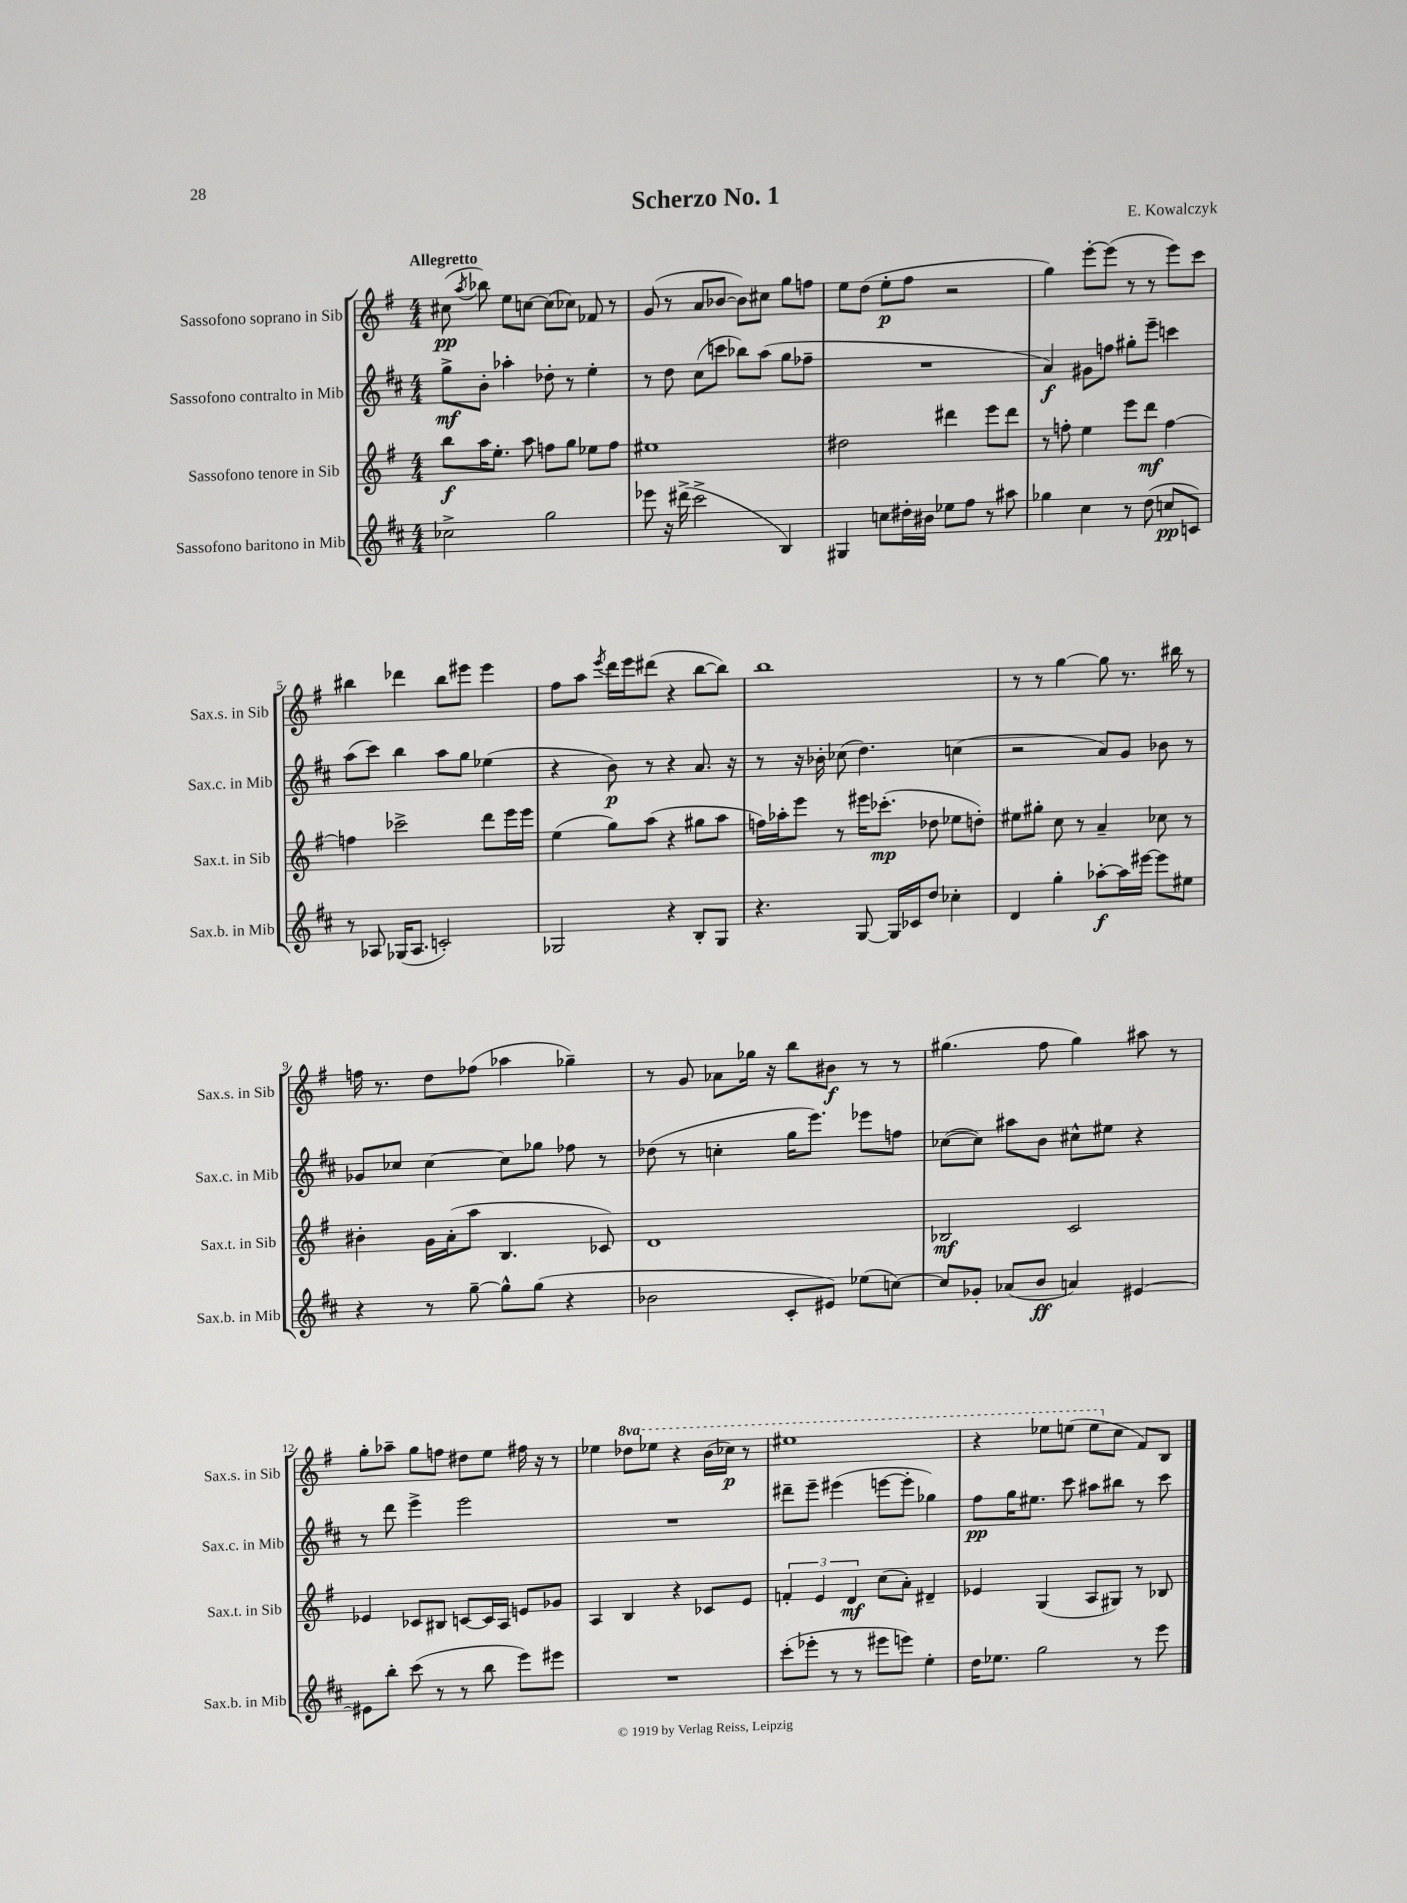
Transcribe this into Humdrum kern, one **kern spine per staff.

**kern	**kern	**kern	**kern
*staff4	*staff3	*staff2	*staff1
*clefG2	*clefG2	*clefG2	*clefG2
*k[f#c#]	*k[f#]	*k[f#c#]	*k[f#]
*M4/4	*M4/4	*M4/4	*M4/4
2cc-^	8bb	8gg^	(8cc#
.	.	.	8qaa
.	16aa	8b'	8bb-)
.	8.ee'	.	.
.	.	4aa-'	8ee
.	8aa	.	[8cc
2gg	8ff	8dd-'	(8cc]
.	8gg	8r	8cc-)
.	8ee-	4ee'	8f-
.	8ff	.	8r
=	=	=	=
8eee-	1ee#	8r	(8g
16r	.	8dd	8r
(16ddd#^	.	.	.
2ccc#^	.	(8cc#	8a
.	.	8ccc	[8b-
.	.	8bb-)	8b-])
.	.	(8aa	8cc#
4B)	.	8gg	8gg
.	.	8ff-~	8ff
=	=	=	=
4G#	2dd#	1r	8ee
.	.	.	(8dd
8cc	.	.	8ee'
16dd#'	.	.	8ff#
16b#	.	.	.
8ee-	4ddd#	.	2r
8ff#	.	.	.
8r	8eee	.	.
8aa#	8ddd#	.	.
=	=	=	=
4gg-	8r	4a)	4gg)
.	8ff'	.	.
4cc#	4ee	8g#	[8eee'
.	.	8ff	(8eee]
8r	8eee	8gg#'	8r
(8dd	8ddd	8eee~	8r
8cc	[4ff	4ccc	8eee)
8c)	.	.	8ccc
=	=	=	=
8r	4ff]	(8aa	4bb#
8A-	.	8ccc#)	.
(16G-	2ccc-^	4bb	4ddd-
8.A-	.	.	.
2c')	.	8aa	8bb#
.	.	8gg	8eee#
.	8ddd	(4ee-	4eee#
.	16eee	.	.
.	16eee	.	.
=	=	=	=
2G-	(4ee	4r	8ff#
.	.	.	8aa
.	.	.	8qeee
.	8gg)	8b)	16ddd
.	.	.	16eee
.	(8aa	8r	(8ddd#
4r	4r	4r	4r
8B'	8gg#	8.a	[8bb
8G-	8aa	.	8bb])
.	.	16r	.
=	=	=	=
4.r	16ff)	8r	1bb
.	16aa-'	.	.
.	8eee	16r	.
.	.	16b-'	.
.	8r	(8cc-	.
[8G	16eee#	4.dd)	.
.	(8.ccc-'	.	.
16G]	.	.	.
16c-	.	.	.
8dd	8dd-	.	.
4cc-'	8ee-	(4cc	.
.	8dd')	.	.
=	=	=	=
4d	8ee#	2r	8r
.	8gg#'	.	8r
4gg'	8cc	.	[4gg
.	8r	.	.
[8aa-'	4a~	8a)	8gg]
16aa-]	.	8g	8.r
[16eee#	.	.	.
8eee#]	8cc-	8b-	.
.	.	.	16bb#
8ee#	8r	8r	8r
=	=	=	=
4r	4b#'	8g-	16ff
.	.	.	8.r
.	.	8cc-	.
8r	16g	[4cc-	8dd
.	(16a'	.	.
[8gg~	8aa	.	(8ff-
8gg^^]	4.B	8cc-]	4aa-
(8gg	.	8gg-	.
4r	.	8ff-	4gg-~)
.	8c-)	8r	.
=	=	=	=
2b-	1d	(8dd-	8r
.	.	8r	8g
.	.	4cc'	8a-
.	.	.	16gg-
.	.	.	16r
8c#'	.	16gg	8bb
.	.	8.eee)	.
8e#)	.	.	8b#
(8ee-	.	8eee-	8r
[8cc)	.	8ff	8r
=	=	=	=
8cc]	2B-	([8cc-	(4.gg#
8g-'	.	8cc-])	.
(8a-	.	8aa#	.
8b	.	8b	8ff#
4a)	2c	8cc#^^	4gg#)
.	.	8ee#	.
[4e#	.	4r	8aa#
.	.	.	8r
=	=	=	=
8e#]	4e-	8r	8gg'
8bb'	.	8ddd	8aa-~
(8ccc#	8c-	4eee^	8gg
8r	8B#	.	8ff
8r	[8c	2eee	8dd#
8bb	16c]	.	8ee
.	16A	.	.
8eee)	8e	.	16ff#
.	.	.	16r
8eee#	8g-	.	8r
=	=	=	=
1r	4A	1r	4ee-
.	4B	.	8ddd-
.	.	.	8eee-
.	4r	.	4r
.	8c-	.	(16bb
.	.	.	16ccc-)
.	8e	.	8r
=	=	=	=
(8ccc#'	6f'	8ddd#~	1eee#
8eee-'	.	8eee~	.
.	6e	.	.
8r	.	(4eee#	.
.	6d	.	.
8r	.	.	.
8eee#	(8cc	[8eee	.
8eee)	8a')	8eee']	.
4ee'	4d#~	4gg-)	.
=	=	=	=
16dd	4e-	8ff#	4r
8.ee-	.	.	.
.	.	16gg	.
.	.	8.ee#	.
2gg	(4G	.	8eee-
.	.	8ccc#	(8eee
.	8A	8aa#	8eee
.	8G#)	8bb#	8cc
8r	8r	8r	8f#)
8eee	8B-	8ccc#	8B
==	==	==	==
*-	*-	*-	*-
